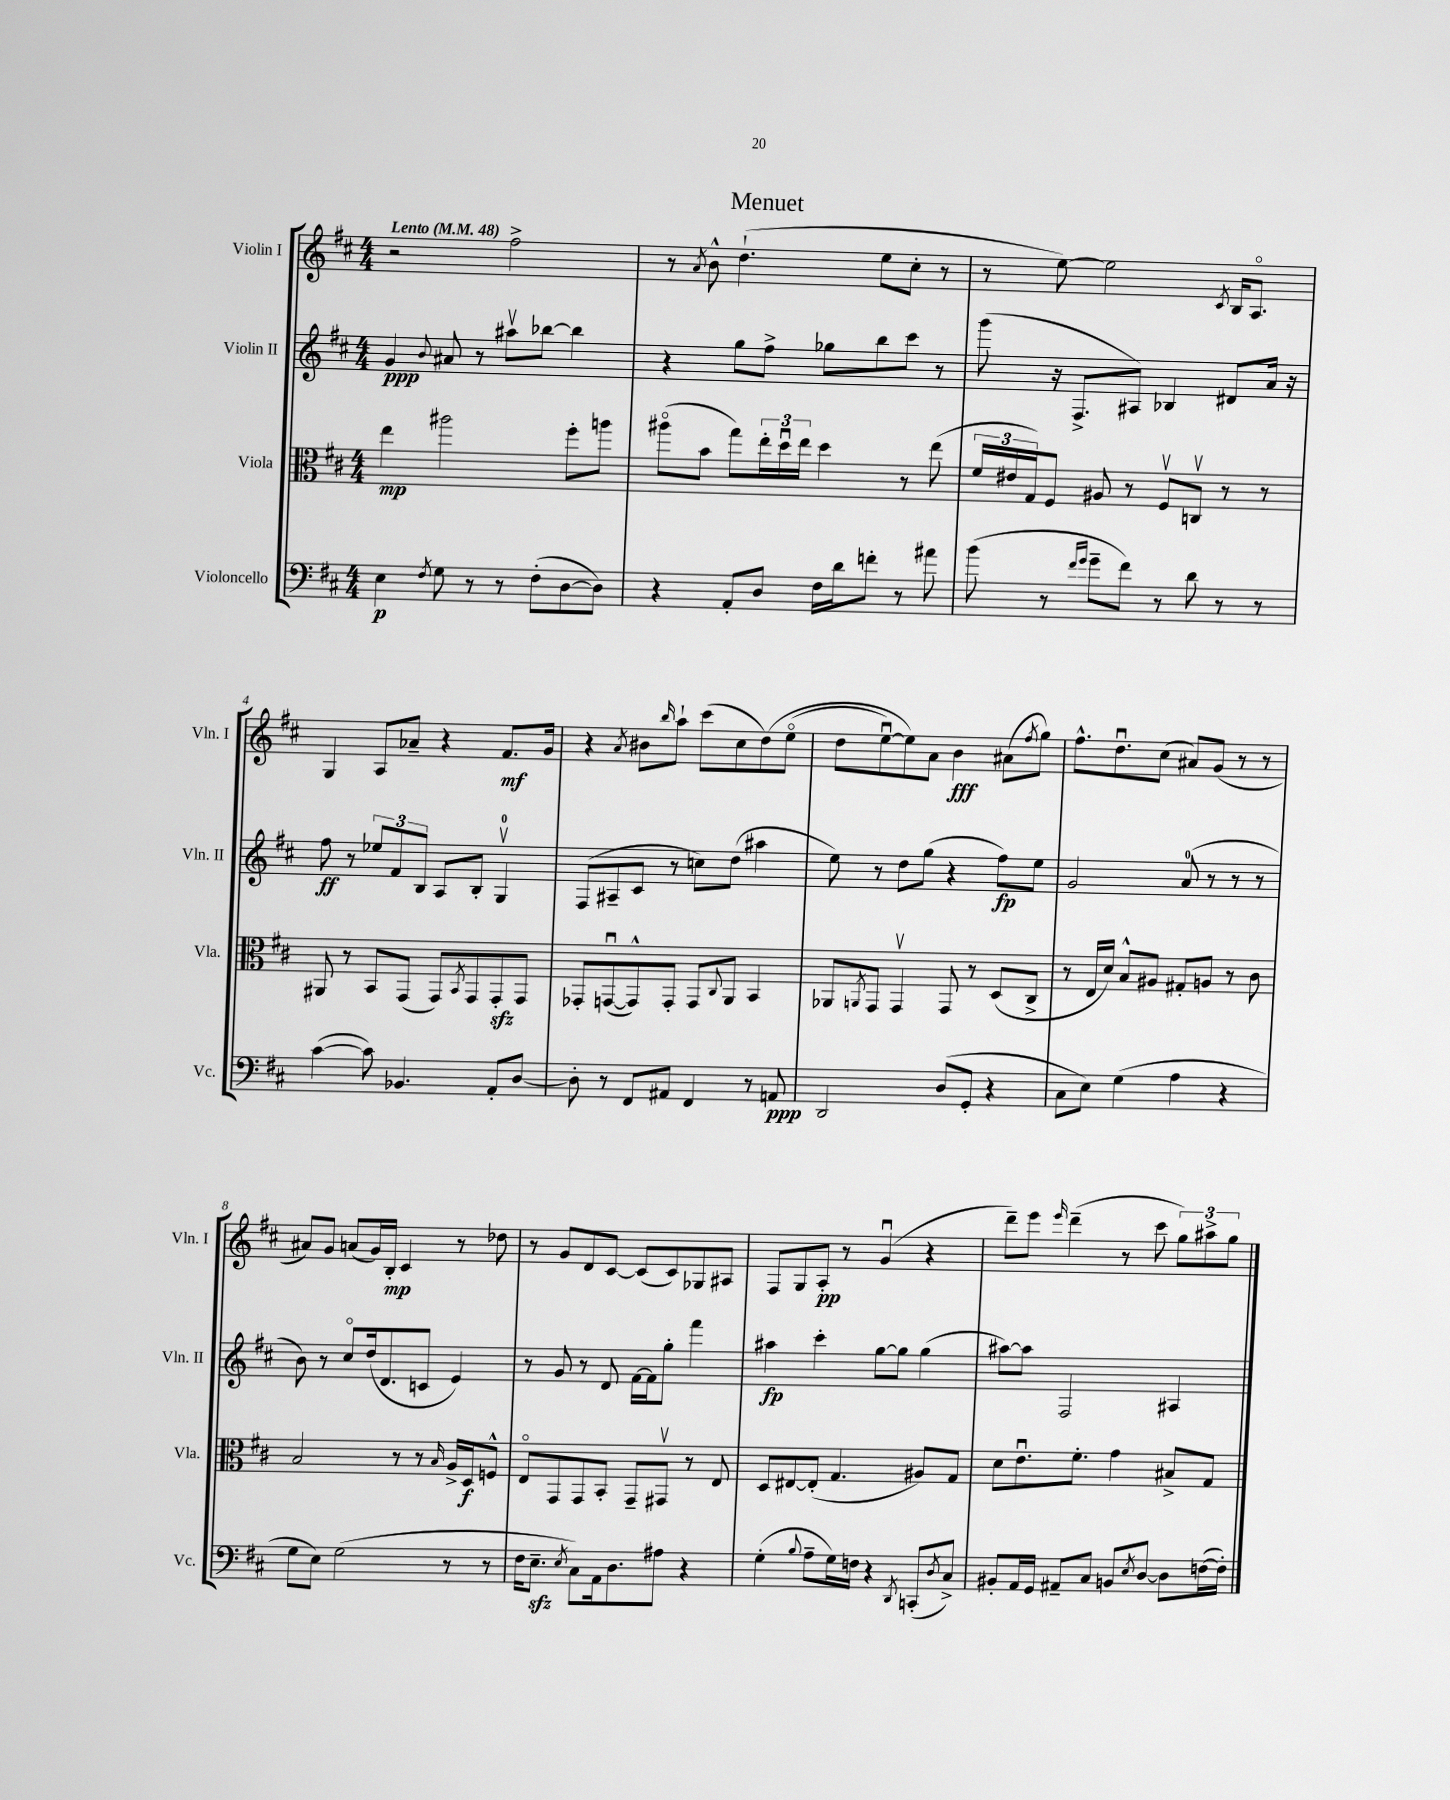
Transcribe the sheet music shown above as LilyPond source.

\header { title = "Menuet" }
<<
\new StaffGroup <<
\new Staff = "s0" \with { instrumentName = "Violin I" shortInstrumentName = "Vln. I" } {
    \clef treble \key d \major \numericTimeSignature \time 4/4 \tempo "Lento" 4 = 48
    r2 fis''2-> |
    r8 \acciaccatura { a'8 } b'8-^ d''4.-!( e''8 cis''8-. r8 |
    r8 e''8~) e''2 \acciaccatura { cis'8 } b16 a8.\flageolet |
    g4 a8 aes'8-- r4 fis'8.\mf g'16 |
    r4 \acciaccatura { a'8 } bis'8 \grace { b''16 } a''8-! cis'''8( cis''8 d''8)\( e''8\flageolet( |
    d''8 e''8~\downbow) e''8\) a'8 b'4\fff ais'8( \acciaccatura { fis''8 } g''8) |
    fis''8.-^ d''8.\downbow cis''8( ais'8) g'8( r8 r8 |
    ais'8) g'8 a'8( g'16) b16-.\mp cis'4 r8 des''8 |
    r8 g'8 d'8 cis'8~ cis'8( cis'8) ges8 ais8 |
    fis8 g8 a8-.\pp r8 g'4\downbow( r4 |
    d'''8--) e'''8 \grace { e'''16 } d'''4--( r8 cis'''8 \tuplet 3/2 { g''8) ais''8-> g''8 } \bar "|." |
}
\new Staff = "s1" \with { instrumentName = "Violin II" shortInstrumentName = "Vln. II" } {
    \clef treble \key d \major \numericTimeSignature \time 4/4
    g'4\ppp \appoggiatura { b'8 } ais'8 r8 ais''8\upbow bes''8~ bes''4 |
    r4 g''8 fis''8-> ges''8 b''8 cis'''8 r8 |
    g'''8( r16 fis8.-> ais8) bes4 dis'8 a'16 r16 |
    fis''8\ff r8 \tuplet 3/2 { ees''8 fis'8 b8 } a8 b8-. g4-0\upbow |
    fis8( ais8-- cis'8 r8 c''8) d''8( ais''4 |
    e''8) r8 d''8 g''8( r4 fis''8\fp) e''8 |
    g'2 a'8-0( r8 r8 r8 |
    b'8) r8 cis''8\flageolet d''16( d'8. c'8 e'4) |
    r8 g'8 r8 d'8 fis'16~ fis'16 g''8-. fis'''4 |
    ais''4\fp cis'''4-. g''8~ g''8 g''4( |
    ais''8~) ais''8 fis2 ais4 \bar "|." |
}
\new Staff = "s2" \with { instrumentName = "Viola" shortInstrumentName = "Vla." } {
    \clef alto \key d \major \numericTimeSignature \time 4/4
    e''4\mp ais''2 fis''8-. a''8 |
    ais''8\flageolet( b'8 g''8) \tuplet 3/2 { e''16-. d''16\downbow e''16 } d''4 r8 e''8( |
    \tuplet 3/2 { fis'16 eis'16 g16) } fis8 ais8 r8 fis8\upbow c8\upbow r8 r8 |
    ais,8 r8 b,8 g,8( g,8) \acciaccatura { b,8 } g,8 g,8-.\sfz g,8 |
    ges,8-. g,8~\downbow( g,8-^) g,8-. g,8 \appoggiatura { cis8 } a,8 b,4 |
    aes,8 \acciaccatura { a,8 } g,8 g,4\upbow g,8 r8 d8( cis8-> |
    r8 e16 d'16) b8-^ ais8 gis8-. a8 r8 cis'8 |
    b2 r8 r8 \grace { b16 } a16-> d16\f f8-^ |
    e8\flageolet g,8 g,8 b,8-. g,8-- gis,8\upbow r8 e8 |
    d8 eis8~ eis8-.( g4. ais8) g8 |
    d'8 e'8.\downbow fis'8.-. g'4 bis8-> g8 \bar "|." |
}
\new Staff = "s3" \with { instrumentName = "Violoncello" shortInstrumentName = "Vc." } {
    \clef bass \key d \major \numericTimeSignature \time 4/4
    e4\p \acciaccatura { fis8 } g8 r8 r8 fis8-.( d8~ d8) |
    r4 a,8-. d8 fis16 d'16 f'8-. r8 ais'8 |
    b'8( r8 \grace { fis'16 g'16 } g'8-- fis'8) r8 d'8 r8 r8 |
    cis'4~( cis'8) bes,4. a,8-. d8~ |
    d8-. r8 fis,8 ais,8 fis,4 r8 a,8\ppp |
    d,2 d8( g,8-. r4 |
    cis8 e8) g4( a4 r4 |
    g8 e8) g2( r8 r8 |
    fis16 e8.--\sfz \acciaccatura { e8 } cis8) a,16 d8. ais8 r4 |
    g4-.( \appoggiatura { b8 } a8-- g16) f16 r4 \acciaccatura { d,8 } c,8-.( \acciaccatura { d8 } cis8->) |
    bis,8-. a,16 g,16 ais,8-- cis8 b,8 \acciaccatura { e8 } d8~ d8 f16~( f16-.) \bar "|." |
}
>>
>>
